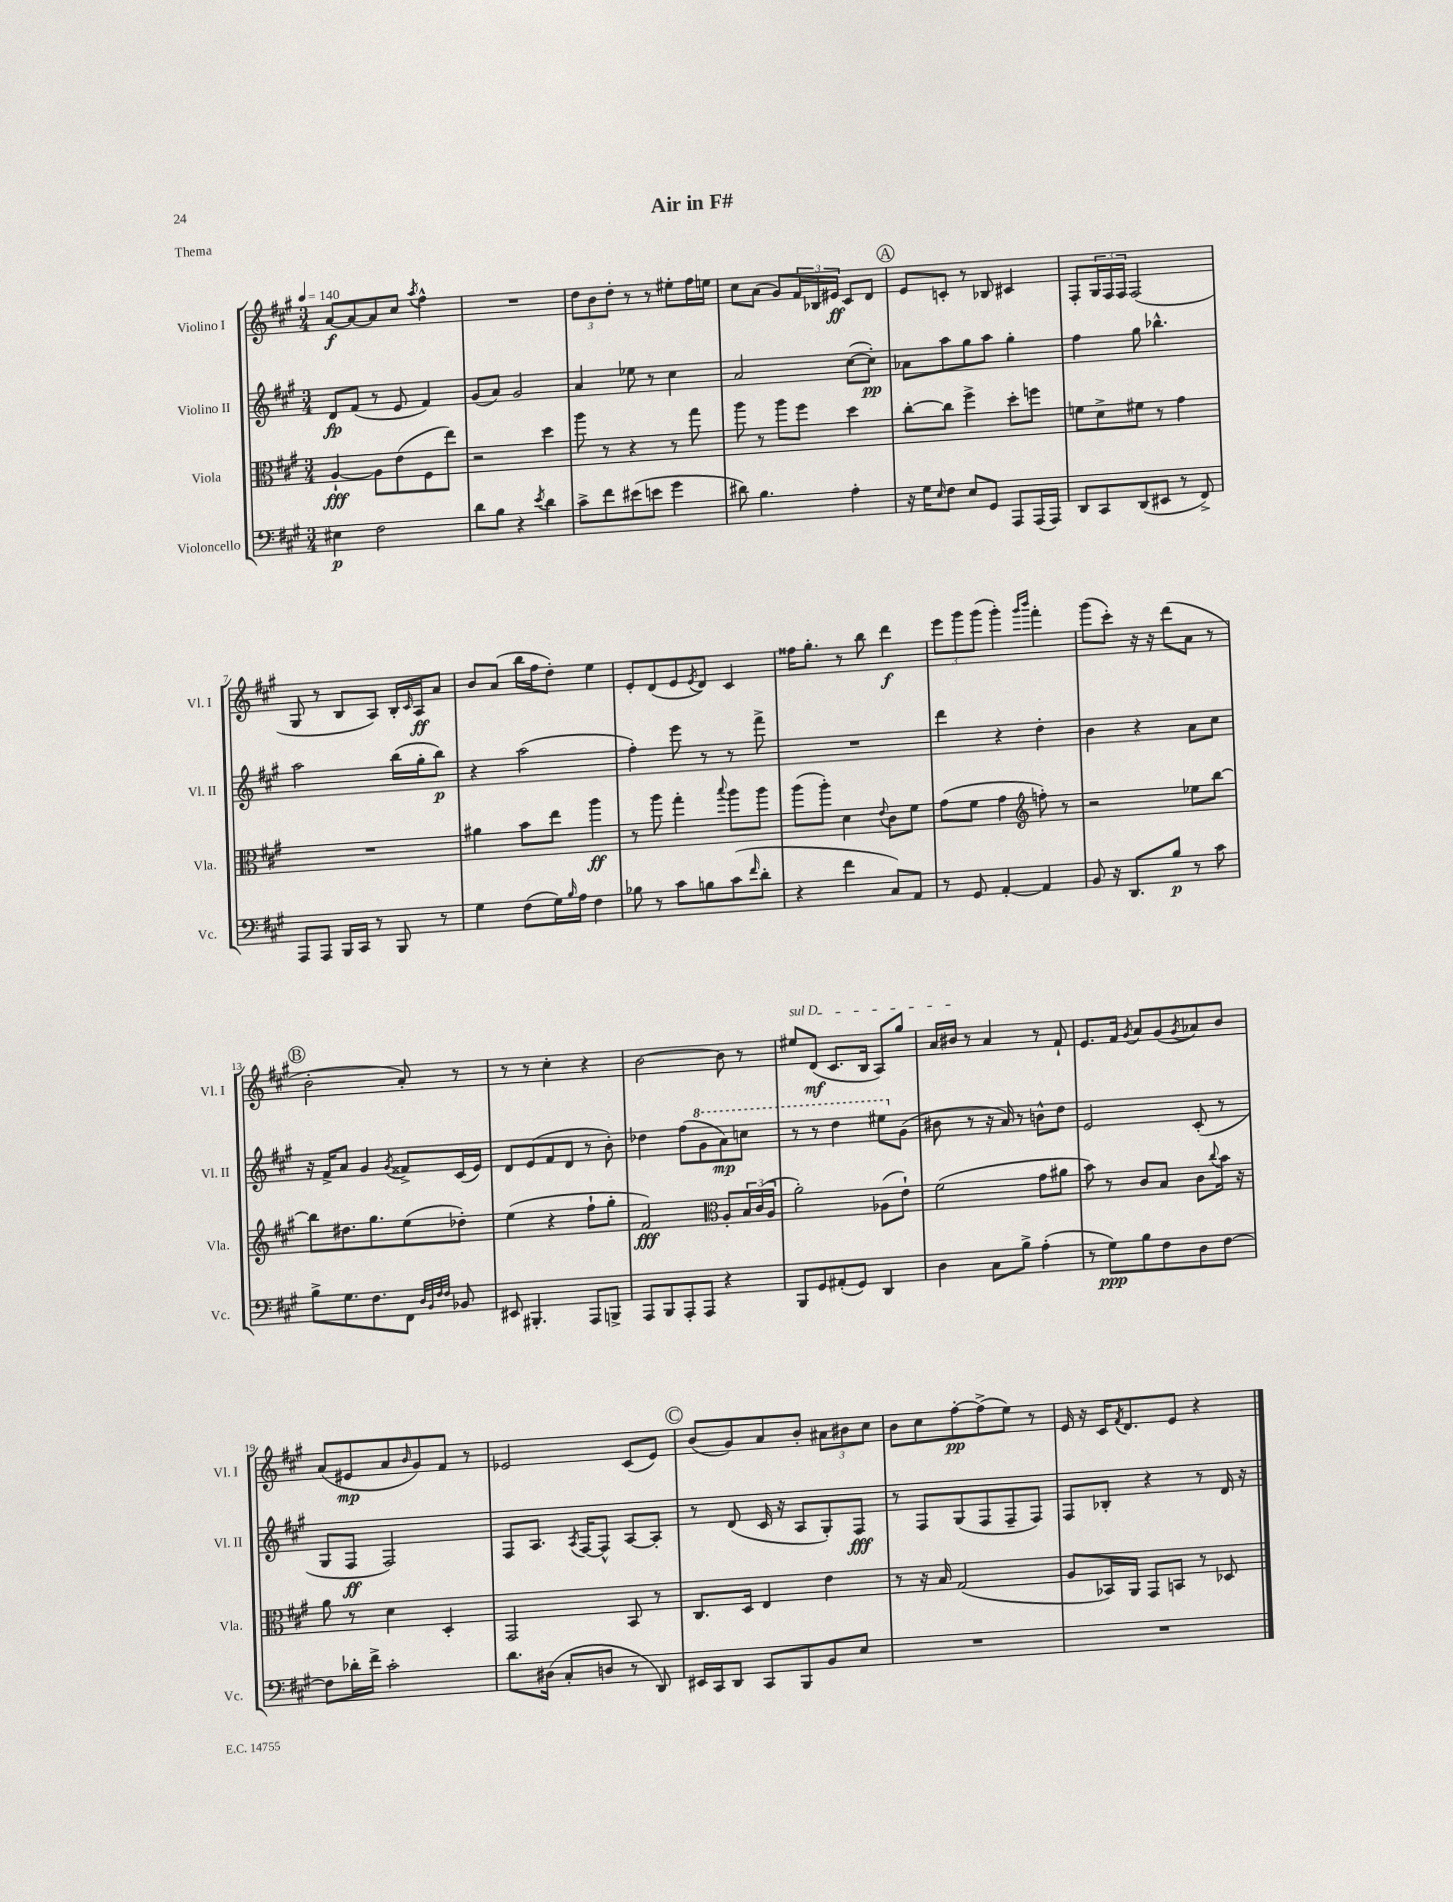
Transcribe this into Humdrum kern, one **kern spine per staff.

**kern	**dynam	**kern	**dynam	**kern	**dynam	**kern	**dynam
*part4	*part4	*part3	*part3	*part2	*part2	*part1	*part1
*staff4	*staff4	*staff3	*staff3	*staff2	*staff2	*staff1	*staff1
*I"Violoncello	*	*I"Viola	*	*I"Violino II	*	*I"Violino I	*
*I'Vc.	*	*I'Vla.	*	*I'Vl. II	*	*I'Vl. I	*
*clefF4	*	*clefC3	*	*clefG2	*	*clefG2	*
*k[f#c#g#]	*	*k[f#c#g#]	*	*k[f#c#g#]	*	*k[f#c#g#]	*
*M3/4	*	*M3/4	*	*M3/4	*	*M3/4	*
*MM140	*	*MM140	*	*MM140	*	*MM140	*
=1	=1	=1	=1	=1	=1	=1	=1
4E#X\	p	[4A`/	fff	8d/L	fp	[8a/L	f
.	.	.	.	(8f#/J	.	8a/_	.
2F#\	.	8A\L]	.	8r	.	8a/]	.
.	.	(8e\	.	8e/	.	8cc#/J	.
.	.	.	.	.	.	8qaa/	.
.	.	8F#\	.	4f#/)	.	4ff#^^\	.
.	.	8ee\J)	.	.	.	.	.
=2	=2	=2	=2	=2	=2	=2	=2
8d\L	.	2r	.	(8g#/L	.	2.r	.
8B\J	.	.	.	8a/J)	.	.	.
4r	.	.	.	2g#/	.	.	.
8qe/	.	.	.	.	.	.	.
4d\	.	4dd\	.	.	.	.	.
=3	=3	=3	=3	=3	=3	=3	=3
8c#^\L	.	8aa\	.	4a/	.	12dd\L	.
.	.	.	.	.	.	12b\	.
8f#\	.	8r	.	.	.	.	.
.	.	.	.	.	.	12dd'\J	.
(8e#X\	.	4r	.	8ee-X\	.	8r	.
8en\J	.	.	.	8r	.	8r	.
4g#\	.	8r	.	4cc#\	.	8ee#X'\L	.
.	.	8gg#\	.	.	.	16ff#\L	.
.	.	.	.	.	.	16een\JJ	.
=4	=4	=4	=4	=4	=4	=4	=4
8d#X\)	.	8aa\	.	2a/	.	8cc#\L	.
4.B\	.	8r	.	.	.	(8a\J	.
.	.	8aa\L	.	.	.	8g#/L)	.
.	.	8ff#\J	.	.	.	24f#/L	.
.	.	.	.	.	.	24B-X/	.
.	.	.	.	.	.	24e#X/JJ	ff
4A'\	.	4dd\	.	([8cc#\L	.	8c#/L	.
.	.	.	.	8cc#'\J])	pp	8d/J	.
!!LO:REH:place=s1:t=A
=5	=5	=5	=5	=5	=5	=5	=5
16r	.	[8cc#'\L	.	8a-X\L	.	8e/L	.
16G#\KL	.	.	.	.	.	.	.
16qqE/	.	.	.	.	.	.	.
8F#\J	.	8cc#\J]	.	8aa\	.	8cn'/J	.
8E/L	.	4ff#^\	.	8gg#\	.	8r	.
8GG#/J	.	.	.	8aa\J	.	8B-X/	.
8AAA/L	.	8dd'\L	.	4gg#'\	.	4c#X/	.
(16AAA/L	.	8ffn\J	.	.	.	.	.
16AAA/JJ)	.	.	.	.	.	.	.
=6	=6	=6	=6	=6	=6	=6	=6
8DD/L	.	8fn\L	.	4ff#\	.	8F#'/L	.
8CC#/	.	8d^\	.	.	.	24G#/L	.
.	.	.	.	.	.	24F#/	.
.	.	.	.	.	.	24F#/JJ	.
(8DD/	.	8f#X\J	.	8gg#\	.	(2F#/	.
8EE#X/J	.	8r	.	4.bb-X^^\	.	.	.
8r	.	4g#\	.	.	.	.	.
8FF#^/)	.	.	.	.	.	.	.
!!LO:LB:g=z
=7	=7	=7	=7	=7	=7	=7	=7
8AAA/L	.	2.r	.	2aa\	.	8G#/	.
8AAA/J	.	.	.	.	.	8r	.
16BBB/LL	.	.	.	.	.	8B/L	.
16CC#/JJ	.	.	.	.	.	.	.
8r	.	.	.	.	.	8A/J)	.
8BBB/	.	.	.	(16bb\LL	.	16B'/LL	.
.	.	.	.	.	.	16qqc#/	.
.	.	.	.	16gg#'\J	.	16A/J	ff
8r	.	.	.	8bb\J)	p	8a/J	.
=8	=8	=8	=8	=8	=8	=8	=8
4G#\	.	4a#X\	.	4r	.	8b/L	.
.	.	.	.	.	.	(8a/J	.
(8F#\L	.	8b\L	.	(2aa\	.	16bb\LL	.
.	.	.	.	.	.	16ff#\J	.
16G#\L)	.	8ee\J	.	.	.	8dd'\J)	.
16qqB/	.	.	.	.	.	.	.
16A\JJ	.	.	.	.	.	.	.
4F#\	.	4aa\	ff	.	.	4ee\	.
=9	=9	=9	=9	=9	=9	=9	=9
8B-X\	.	8r	.	4ff#'\)	.	8e'/L	.
8r	.	8aa\	.	.	.	(8d/	.
8c#\L	.	4gg#'\	.	8eee\	.	8e/	.
.	.	.	.	.	.	8qe/	.
8Bn\	.	.	.	8r	.	8d/J)	.
.	.	8qqbb/	.	.	.	.	.
(8c#\	.	8aa\L	.	8r	.	4c#/	.
16qqf#/	.	.	.	.	.	.	.
8d'\J	.	8aa\J	.	8fff#^\	.	.	.
=10	=10	=10	=10	=10	=10	=10	=10
4r	.	(8aa\L	.	2.r	.	16ff##X\KL	.
.	.	.	.	.	.	8.gg#'\J	.
.	.	8aa'\J)	.	.	.	.	.
4f#\	.	4d\	.	.	.	8r	.
.	.	.	.	.	.	8bb\	.
.	.	8qqe/	.	.	.	.	.
8C#/L)	.	8c#\L	.	.	.	4ddd\	f
8AA/J	.	8f#\J	.	.	.	.	.
=11	=11	=11	=11	=11	=11	=11	=11
8r	.	(8g#\L	.	4ddd\	.	12eee\L	.
.	.	.	.	.	.	12ggg#\	.
8GG#/	.	8f#\J	.	.	.	.	.
.	.	.	.	.	.	(12ggg#\J	.
[4AA'/	.	4g#\	.	4r	.	4ggg#'\)	.
*	*	*clefG2	*	*	*	*	*
.	.	.	.	.	.	16qqggg#/LL	.
.	.	.	.	.	.	16qqbbb/JJ	.
4AA/]	.	8ffn'\)	.	4dd'\	.	4fff#'\	.
.	.	8r	.	.	.	.	.
=12	=12	=12	=12	=12	=12	=12	=12
8BB/	.	2r	.	4b\	.	(8ggg#\L	.
16r	.	.	.	.	.	8ccc#'\J)	.
8.DD/L	.	.	.	.	.	.	.
.	.	.	.	4r	.	16r	.
.	.	.	.	.	.	16r	.
8B/J	p	.	.	.	.	(8ddd\L	.
8r	.	8ee-X\L	.	8a\L	.	8a\J	.
8c#\	.	[8bb\J	.	8cc#\J	.	8r	.
!!LO:LB:g=z
!!LO:REH:place=s1:t=B
=13	=13	=13	=13	=13	=13	=13	=13
8B^\L	.	8bb\L]	.	16r	.	2b'\	.
.	.	.	.	16f#^/KL	.	.	.
8.G#\	.	8.dd#X\	.	8a/J	.	.	.
.	.	.	.	4g#/	.	.	.
8.F#\	.	8.gg#\	.	.	.	.	.
.	.	.	.	8qg#/	.	.	.
8FF#\J	.	(8ee\	.	8f##X^/L	.	8a'/)	.
32qqD/LLL	.	.	.	.	.	.	.
32qqBB/	.	.	.	.	.	.	.
32qqF#/	.	.	.	.	.	.	.
32qqF#/JJJ	.	.	.	.	.	.	.
8BB-X/	.	8dd-X'\J)	.	(16c#/L	.	8r	.
.	.	.	.	16e/JJ)	.	.	.
=14	=14	=14	=14	=14	=14	=14	=14
8EE#X/	.	(4ee\	.	8d/L	.	8r	.
4.BBB#X'/	.	.	.	(8e/	.	8r	.
.	.	4r	.	8f#/	.	4cc#'\	.
.	.	.	.	8d/J	.	.	.
8AAA/L	.	8ff#`\L	.	8r	.	4r	.
8BBBn^/J	.	8gg#'\J	.	8b'\)	.	.	.
=15	=15	=15	=15	=15	=15	=15	=15
8AAA/L	.	2f#/)	fff	4dd-X\	.	[2b\	.
8BBB/	.	.	.	.	.	.	.
8AAA'/	.	.	.	(8ff#\L	.	.	.
*	*	*	*	*8va	*	*	*
8AAA/J	.	.	.	8gg#\	.	.	.
*	*	*clefC3	*	*	*	*	*
4r	.	8A'/L	.	8aa\)	mp	8b\]	.
.	.	24B/L	.	8cccn\J	.	8r	.
.	.	(24c#/	.	.	.	.	.
.	.	24A/JJ	.	.	.	.	.
=16	=16	=16	=16	=16	=16	=16	=16
!	!	!	!	!	!	!LO:TX:a:i:t=sul D	!
8BBB/L	.	2a'\)	.	8r	.	8ee#X/L	.
8GG#/	.	.	.	8r	.	(8d/J	mf
(8AA#X'/	.	.	.	4ddd\	.	8.c#/L	.
8GG#/J)	.	.	.	.	.	.	.
.	.	.	.	.	.	16B/Jk	.
4DD/	.	(8A-X\L	.	8eee#X\L	.	8A/L)	.
*	*	*	*	*X8va	*	*	*
.	.	8e`\J)	.	(8g#\J	.	8gg#/J	.
=17	=17	=17	=17	=17	=17	=17	=17
4D\	.	(2f#\	.	8b#X\	.	16a/LL	.
.	.	.	.	.	.	16b#X/JJ	.
.	.	.	.	8r	.	8r	.
8C#\L	.	.	.	16r	.	4a/	.
.	.	.	.	16a/)	.	.	.
8B^\J	.	.	.	8r	.	.	.
(4A'\	.	8g#\L	.	8bn^^\L	.	8r	.
.	.	8a#X\J	.	8dd\J	.	8f#`/	.
=18	=18	=18	=18	=18	=18	=18	=18
8r	.	8b\)	.	2e/	.	8.e/L	.
8G#\L)	ppp	8r	.	.	.	.	.
.	.	.	.	.	.	16f#/Jk	.
.	.	.	.	.	.	8qg#/	.
8B\	.	8c#/L	.	.	.	8a/L	.
8F#\	.	8B/J	.	.	.	(8g#/	.
.	.	.	.	.	.	8qg#/	.
8D\	.	8c#\L	.	(8c#'/	.	8a-X/)	.
.	.	8qqcc#/	.	.	.	.	.
[8F#\J	.	16b\Jk	.	8r	.	8b/J	.
.	.	16r	.	.	.	.	.
!!LO:LB:g=z
=19	=19	=19	=19	=19	=19	=19	=19
8F#\L]	.	8a\	.	8G#/L	.	(8a/L	.
16d-X'\L	.	8r	.	8F#/J	ff	8e#X/	mp
16f#^\JJ	.	.	.	.	.	.	.
2c#'\	.	4d\	.	2F#/)	.	8a/	.
.	.	.	.	.	.	16qqb/	.
.	.	.	.	.	.	8g#/)	.
.	.	4D'/	.	.	.	8f#/J	.
.	.	.	.	.	.	8r	.
=20	=20	=20	=20	=20	=20	=20	=20
8.d\L	.	2GG#/	.	8F#/L	.	2e-X/	.
.	.	.	.	8.A/J	.	.	.
(16D#X\Jk	.	.	.	.	.	.	.
8C#'/L	.	.	.	.	.	.	.
.	.	.	.	8qA/	.	.	.
.	.	.	.	[16F#/KL	.	.	.
8Dn/J	.	.	.	8F#^^/J]	.	.	.
8r	.	8BB/	.	[8A/L	.	(8c#/L	.
8DD/)	.	8r	.	8A'/J]	.	8e-/J)	.
!!LO:REH:place=s1:t=C
=21	=21	=21	=21	=21	=21	=21	=21
16EE#X/LL	.	8.C#/L	.	8r	.	(8b/L	.
16CC#/J	.	.	.	.	.	.	.
8DD/J	.	.	.	(8d/	.	8g#/)	.
.	.	16D/Jk	.	.	.	.	.
8CC#/L	.	4E/	.	16c#/	.	8a/	.
.	.	.	.	16r	.	.	.
8BBB/	.	.	.	8A/L	.	8b'/J	.
8BB/	.	4e\	.	8G#'/)	.	12a#X\L	.
.	.	.	.	.	.	12b#X\	.
8E/J	.	.	.	8F#/J	fff	.	.
.	.	.	.	.	.	12cc#\J	.
=22	=22	=22	=22	=22	=22	=22	=22
2.r	.	8r	.	8r	.	8b\L	.
.	.	16r	.	8F#/L	.	8cc#\	.
.	.	16B/	.	.	.	.	.
.	.	(2G#/	.	(8G#/	.	[8ff#'\	pp
.	.	.	.	8F#/	.	(8ff#^\]	.
.	.	.	.	8F#~/	.	8ee\J)	.
.	.	.	.	8F#/J)	.	8r	.
=23	=23	=23	=23	=23	=23	=23	=23
2.r	.	8A/L	.	8F#/L	.	16e/	.
.	.	.	.	.	.	16r	.
.	.	16BB-X/L)	.	8B-X'/J	.	16c#/KL	.
.	.	.	.	.	.	8qf#/	.
.	.	16AA/JJ	.	.	.	8.d/	.
.	.	8GG#/L	.	4r	.	.	.
.	.	8BBn/J	.	.	.	8e/J	.
.	.	8r	.	8r	.	4r	.
.	.	8D-X/	.	16d/	.	.	.
.	.	.	.	16r	.	.	.
==	==	==	==	==	==	==	==
*-	*-	*-	*-	*-	*-	*-	*-
